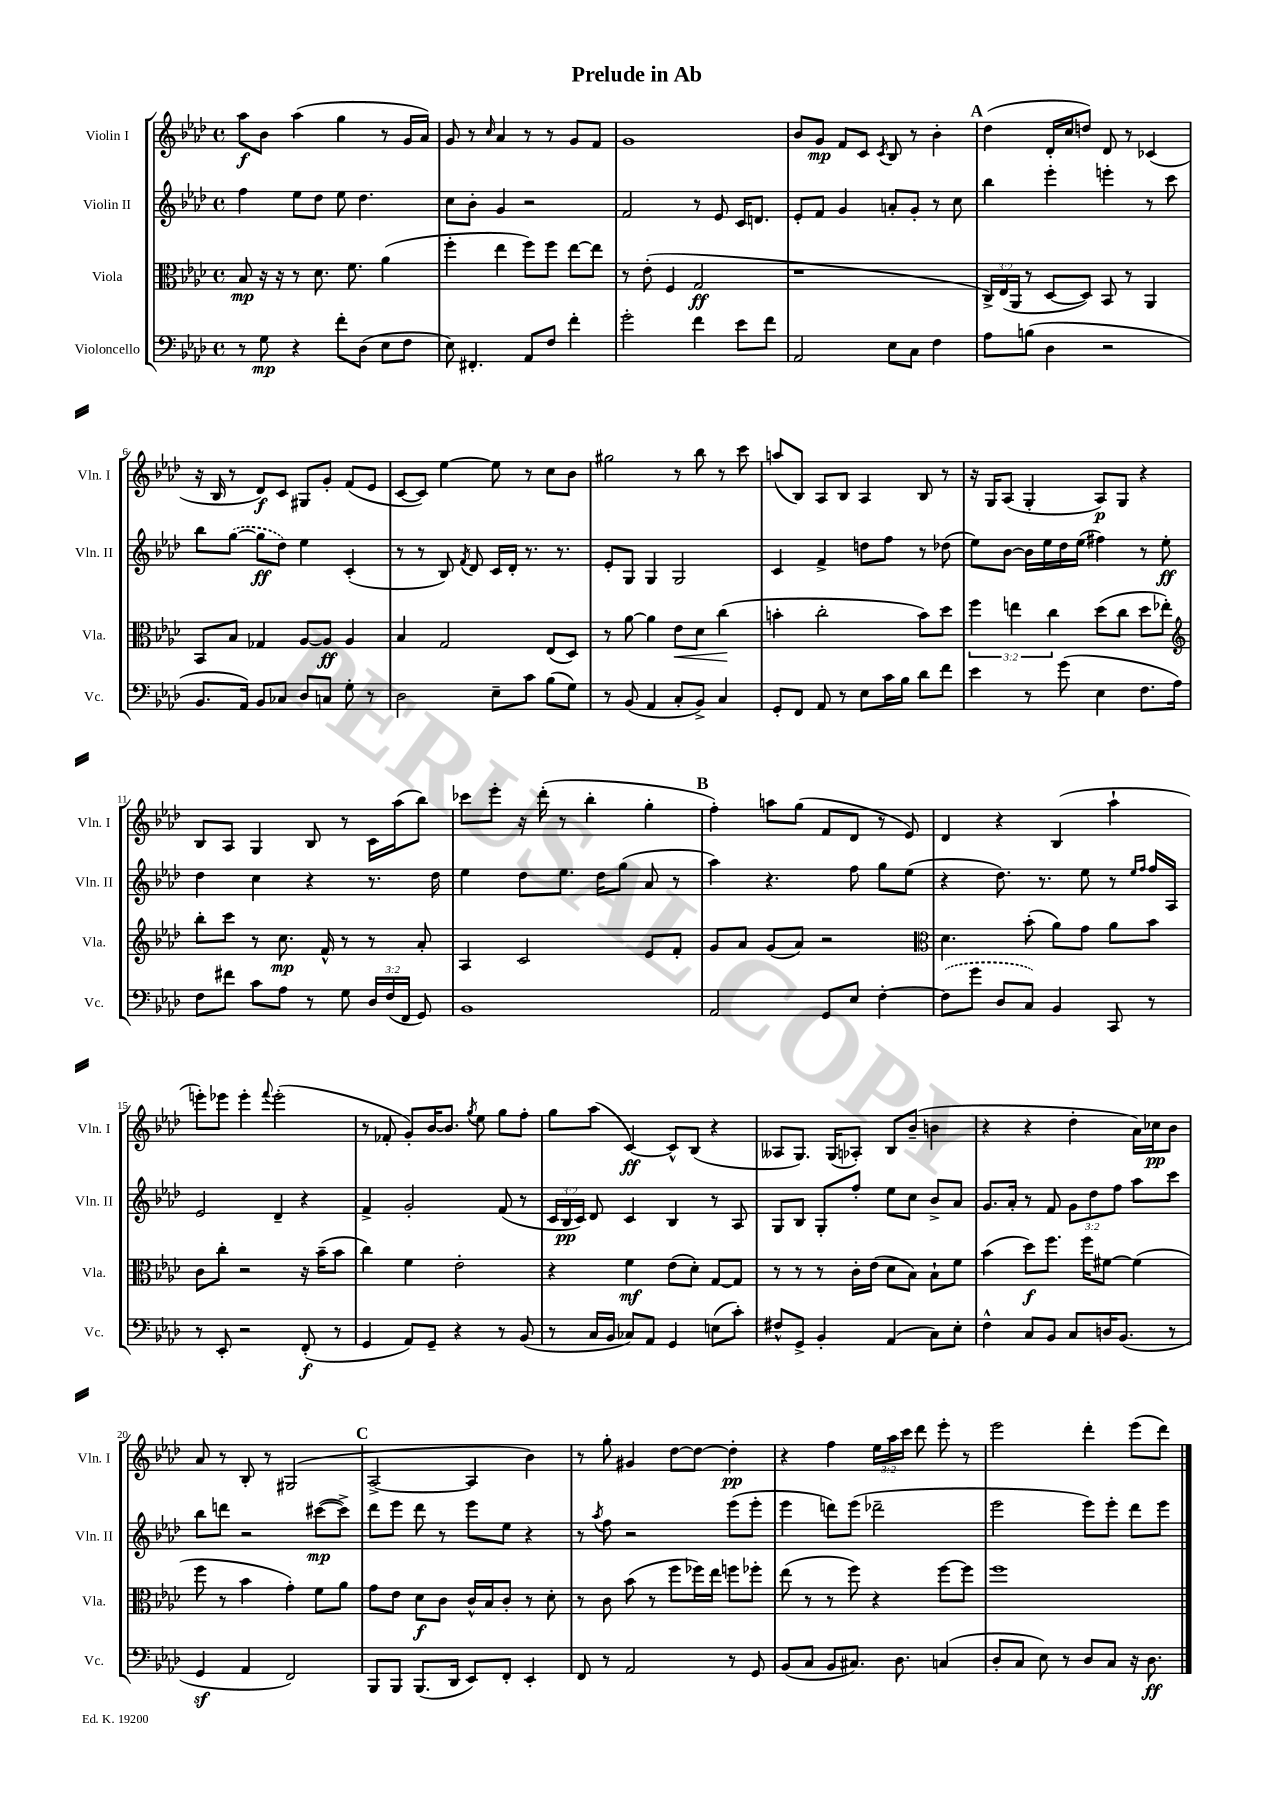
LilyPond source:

\header { title = "Prelude in Ab" }
<<
\new StaffGroup <<
\new Staff = "s0" \with { instrumentName = "Violin I" shortInstrumentName = "Vln. I" } {
    \clef treble \key aes \major \defaultTimeSignature \time 4/4 \override Staff.TupletNumber.text = #tuplet-number::calc-fraction-text
    \autoBeamOff aes''8[\f bes'8] aes''4( g''4 r8 g'16[ aes'16]) |
    g'8 r8 \grace { c''16 } aes'4 r8 r8 g'8[ f'8] |
    g'1 |
    bes'8[ g'8]\mp f'8[ c'8] \acciaccatura { c'8 } bes8 r8 bes'4-. |
    \mark \markup { \bold "A" } des''4( des'16[-. c''16 d''8]) des'8 r8 ces'4( |
    r16 bes16 r8 des'8[\f) c'8] gis8[ g'8]-. f'8[( ees'8] |
    c'8[~ c'8]) ees''4~ ees''8 r8 c''8[ bes'8] |
    gis''2 r8 bes''8 r8 c'''8 |
    a''8[( bes8]) aes8[ bes8] aes4 bes8 r8 |
    r16 g16[ aes8]( g4-. aes8[\p) g8] r4 |
    bes8[ aes8] g4 bes8 r8 c'16[ aes''16( bes''8]) |
    ces'''8[ ees'''8]-. r16 des'''16-.( r8 bes''4-. g''4-. |
    \mark \markup { \bold "B" } f''4-.) a''8[ g''8]( f'8[ des'8] r8 ees'8) |
    des'4 r4 bes4( aes''4-! |
    e'''8[-.) ees'''8] ees'''4-. \appoggiatura { f'''8 } ees'''2-.( |
    r8 fes'8-. g'8[-.) bes'16~ bes'8.] \acciaccatura { g''8 } ees''8 g''8[ f''8]-. |
    g''8[ aes''8]( c'4~\ff) c'8[-^ bes8]( r4 |
    aeses8[ g8.]) g16[( aes8]-.) bes8[ bes'8]--( b'4 |
    r4 r4 des''4-. aes'16[) ces''16\pp bes'8] |
    aes'8 r8 bes8-. r8 gis2( |
    \mark \markup { \bold "C" } aes2~-> aes4 bes'4) |
    r8 g''8-. gis'4 des''8[~ des''8]~ des''4-.\pp |
    r4 f''4 \tuplet 3/2 { ees''16[ aes''16 c'''16] } des'''8 ees'''8-. r8 |
    ees'''2 des'''4-. ees'''8[( des'''8]) \bar "|." |
}
\new Staff = "s1" \with { instrumentName = "Violin II" shortInstrumentName = "Vln. II" } {
    \clef treble \key aes \major \defaultTimeSignature \time 4/4 \override Staff.TupletNumber.text = #tuplet-number::calc-fraction-text
    \autoBeamOff f''4 ees''8[ des''8] ees''8 des''4. |
    c''8[ bes'8]-. g'4 r2 |
    f'2 r8 ees'8 c'16[ d'8.] |
    ees'8[-. f'8] g'4 a'8[-. g'8]-. r8 c''8 |
    \mark \markup { \bold "A" } bes''4 ees'''4-. e'''4-. r8 c'''8 |
    bes''8[ \once \slurDashed g''8]~( g''8[\ff des''8]) ees''4 c'4-.( |
    r8 r8 bes8) \acciaccatura { f'8 } des'8 c'16[ des'16]-. r8. r8. |
    ees'8[-. g8] g4 g2 |
    c'4 f'4-> d''8[ f''8] r8 des''8( |
    ees''8[) bes'8]~ bes'16[ ees''16 des''16 ees''16]( fis''4) r8 ees''8-.\ff |
    des''4 c''4 r4 r8. des''16 |
    ees''4 des''8[ ees''8.] des''16[ g''8]( aes'8 r8 |
    \mark \markup { \bold "B" } aes''4) r4. f''8 g''8[ ees''8]( |
    r4 des''8.) r8. ees''8 r8 \grace { ees''16[ f''16] } f''16[ aes16] |
    ees'2 des'4-- r4 |
    f'4-> g'2-. f'8( r8 |
    \tuplet 3/2 { c'16[ bes16\pp c'16]) } des'8 c'4 bes4 r8 aes8 |
    g8[ bes8] g8[-. f''8]-. ees''8[ c''8] bes'8[-> aes'8] |
    g'8.[ aes'16]-. r8 f'8 \tuplet 3/2 { g'8[ des''8 f''8] } aes''8[ c'''8] |
    bes''8[ d'''8] r2 cis'''8[~\mp( cis'''8]->) |
    \mark \markup { \bold "C" } des'''8[ ees'''8] des'''8 r8 ees'''8[ ees''8] r4 |
    r8 \acciaccatura { aes''8 } f''8 r2 ees'''8[( ees'''8]-. |
    ees'''4 d'''8[) ees'''8]( des'''2-- |
    ees'''2 ees'''8[) ees'''8]-. des'''8[ ees'''8] \bar "|." |
}
\new Staff = "s2" \with { instrumentName = "Viola" shortInstrumentName = "Vla." } {
    \clef alto \key aes \major \defaultTimeSignature \time 4/4 \override Staff.TupletNumber.text = #tuplet-number::calc-fraction-text
    \autoBeamOff bes8\mp r16 r16 r8 des'8. f'8. aes'4( |
    f''4-. ees''4 f''8[) f''8] ees''8[~ ees''8] |
    r8 ees'8-.( f4 g2\ff |
    r1 |
    \mark \markup { \bold "A" } \tuplet 3/2 { c16[->) ees16( aes,16] } r8 des8[~ des8]) bes,8 r8 aes,4 |
    bes,8[ bes8] ges4 aes8[~ aes8]\ff aes4 |
    bes4 g2 ees8[( des8]) |
    r8 aes'8~ aes'4 ees'8[\< des'8] c''4\!( |
    b'4-. c''2-. b'8[) des''8] |
    \tuplet 3/2 { f''4 e''4 c''4 } des''8[( c''8] des''8[ ees''8]-.) |
    \clef treble bes''8[-. c'''8] r8 c''8.\mp f'16-^ r8 r8 aes'8-. |
    aes4 c'2 ees'8[ f'8]-. |
    \mark \markup { \bold "B" } g'8[ aes'8] g'8[( aes'8]) r2 |
    \clef alto des'4. bes'8-.( aes'8[) g'8] aes'8[ bes'8] |
    c'8[ c''8]-. r2 r16 bes'16[--( bes'8] |
    c''4) f'4 ees'2-. |
    r4 f'4\mf ees'8[( des'8]-.) g8[~ g8] |
    r8 r8 r8 c'16[-. ees'16]( des'8[ bes8]) bes8[-! f'8] |
    bes'4( des''8[\f) f''8.] f''16[ fis'8]~ fis'4( |
    f''8 r8 bes'4 g'4-.) f'8[ aes'8] |
    \mark \markup { \bold "C" } g'8[ ees'8] des'8[\f c'8] c'16[-^ bes16 c'8]-. r8 des'8-. |
    r8 c'8 bes'8( r8 f''8[ fes''16) ees''16] f''8[ fes''8]-. |
    ees''8( r8 r8 f''8) r4 f''8[~ f''8] |
    f''1 \bar "|." |
}
\new Staff = "s3" \with { instrumentName = "Violoncello" shortInstrumentName = "Vc." } {
    \clef bass \key aes \major \defaultTimeSignature \time 4/4 \override Staff.TupletNumber.text = #tuplet-number::calc-fraction-text
    \autoBeamOff r8 g8\mp r4 f'8[-. des8]( ees8[ f8] |
    ees8) fis,4.-. aes,8[ f8] f'4-. |
    g'2-. f'4 ees'8[ f'8] |
    aes,2 ees8[ c8] f4 |
    \mark \markup { \bold "A" } aes8[ b8]( des4 r2 |
    bes,8.[ aes,16]) bes,8[ ces8] des8[ c8] g8-. r8 |
    des2 ees8[-- c'8] bes8[( g8]) |
    r8 bes,8( aes,4 c8[-. bes,8]->) c4 |
    g,8[-. f,8] aes,8 r8 ees8[ c'16 bes16] des'8[ f'8] |
    ees'4 r8 g'8( ees4 f8.[ aes16]) |
    f8[ fis'8] c'8[ aes8] r8 g8 \tuplet 3/2 { des16[ f16( f,16] } g,8) |
    bes,1 |
    \mark \markup { \bold "B" } aes,2 g,8[ ees8] f4~-. |
    \once \slurDashed f8[( g'8] des8[ c8]) bes,4 c,8 r8 |
    r8 ees,8-. r2 f,8-.\f( r8 |
    g,4 aes,8[) g,8]-- r4 r8 bes,8( |
    r8 c16[ bes,16] ces8[) aes,8] g,4 e8[( c'8]-.) |
    fis8[-^ g,8]-> bes,4-. aes,4( c8[) ees8]-. |
    f4-^ c8[ bes,8] c8[ d16 bes,8.]( r8 |
    g,4\sf aes,4 f,2) |
    \mark \markup { \bold "C" } bes,,8[ bes,,8] bes,,8.[( des,16] ees,8[) f,8]-. ees,4-. |
    f,8 r8 aes,2 r8 g,8 |
    bes,8[( c8] bes,8[ cis8.]) des8. c4( |
    des8[-. c8] ees8) r8 des8[ c8] r16 des8.\ff \bar "|." |
}
>>
>>
